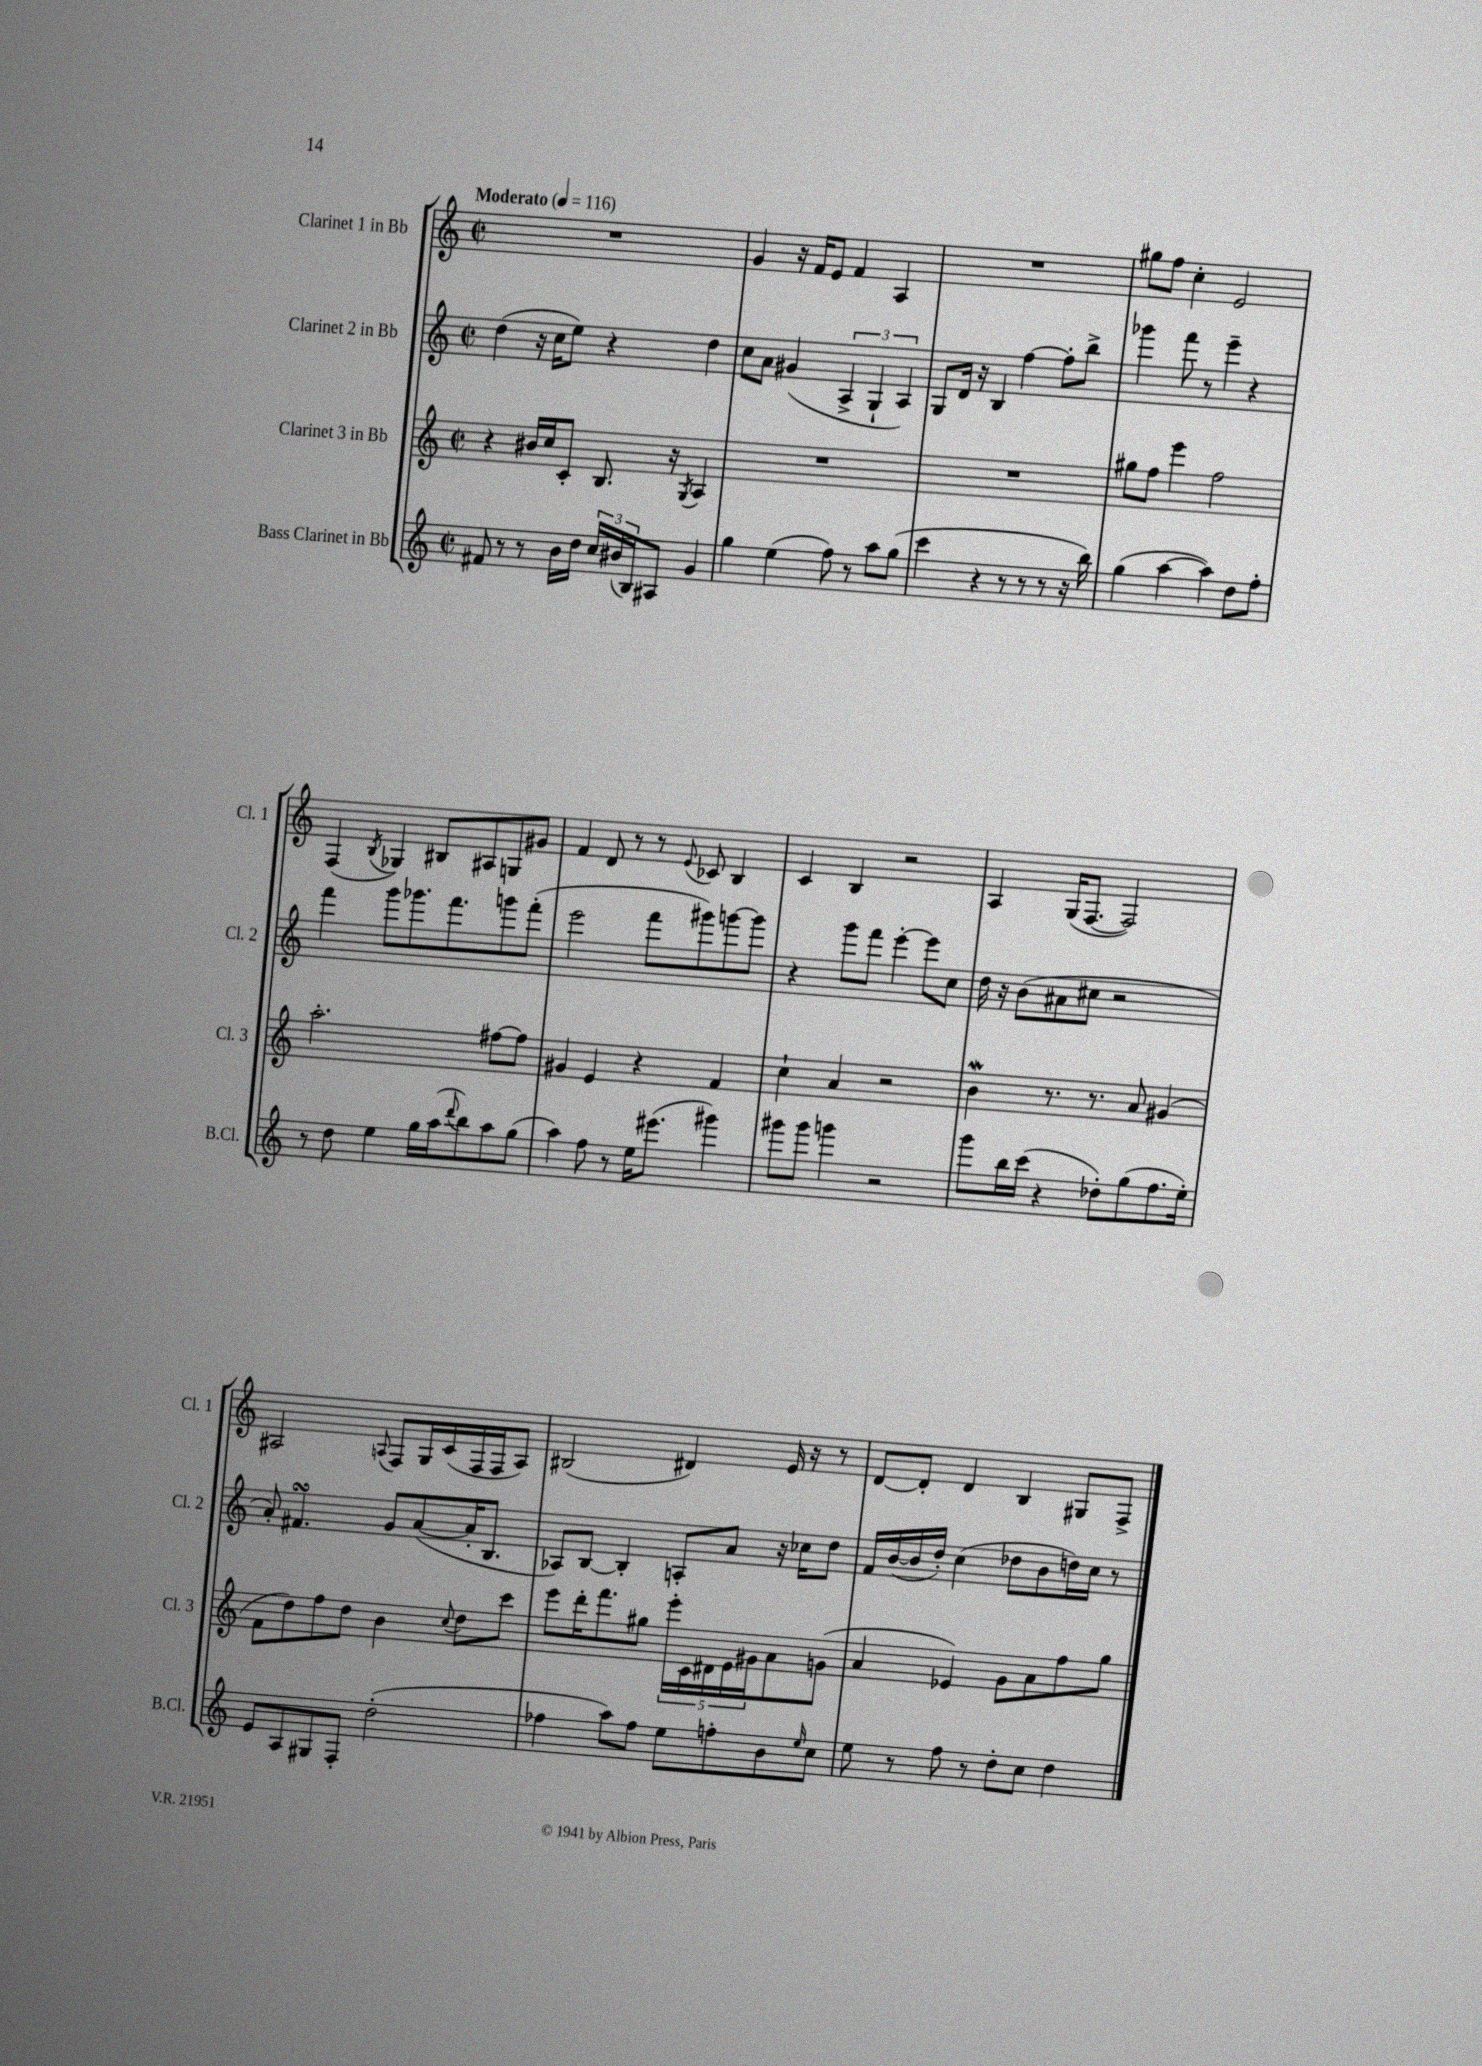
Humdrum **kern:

**kern	**kern	**kern	**kern
*staff4	*staff3	*staff2	*staff1
*clefG2	*clefG2	*clefG2	*clefG2
*k[]	*k[]	*k[]	*k[]
*M2/2	*M2/2	*M2/2	*M2/2
*met(c|)	*met(c|)	*met(c|)	*met(c|)
*MM116	*MM116	*MM116	*MM116
8f#	4r	(4dd	1r
8r	.	.	.
8r	16b#	16r	.
.	16cc	16cc	.
16b	8c'	8ee)	.
16dd	.	.	.
24cc	8.B	4r	.
(24b#	.	.	.
24B)	.	.	.
8A#	.	.	.
.	16r	.	.
.	8qG	.	.
4g	4A	4dd	.
=	=	=	=
4gg	1r	8cc	4g
.	.	8a	.
(4ee	.	(4g#	16r
.	.	.	16f
.	.	.	8e
8ff)	.	6A^	4f
8r	.	.	.
.	.	6G`	.
8aa	.	.	4A
.	.	6A)	.
(8gg	.	.	.
=	=	=	=
4ccc	1r	8G	1r
.	.	16d	.
.	.	16r	.
4r	.	4B	.
8r	.	[4ff	.
8r	.	.	.
8r	.	8ff']	.
16r	.	8bb^	.
16bb)	.	.	.
=	=	=	=
(4gg	8gg#	4ggg-	8gg#
.	8ff	.	8ff
[4aa	4eee	8fff	4cc'
.	.	8r	.
4aa])	2ff	4eee~	2e
8dd	.	4r	.
8ff'	.	.	.
=	=	=	=
8r	2.aa'	4fff	(4F
8dd	.	.	.
.	.	.	8qB
4ee	.	8ggg	4G-)
.	.	8.ggg-	.
16gg	.	.	8B#
(16aa	.	8.fff	.
8qqddd	.	.	.
8bb)	.	.	8A#
8aa	[8ff#	8ggg	8G
(8gg	8ff#]	(8fff'	8g#
=	=	=	=
4aa)	4g#	2eee	4f
8ff	4e	.	8d
8r	.	.	8r
16ee	4r	8fff	8r
(8.eee#	.	.	.
.	.	.	8qqe
.	.	8ggg#)	8c-
4ggg#)	4f	[8ggg	4B
.	.	8ggg]	.
=	=	=	=
8ggg#	4cc`	4r	4c
8ggg#	.	.	.
4ggg	4a	8ggg	4B
.	.	8fff	.
2r	2r	[4eee'	2r
.	.	8eee]	.
.	.	8cc	.
=	=	=	=
8ggg	4b	16dd	4A
.	.	16r	.
16bb	.	(8b	.
(16ccc	.	.	.
4r	8.r	8a#	(16G
.	.	.	[8.F
.	.	8cc#	.
.	8.r	.	.
8dd-')	.	2r	2F])
(8gg	8a	.	.
8.ff	(4g#	.	.
16ee')	.	.	.
=	=	=	=
8e	8f	8a')	2A#
8A	8dd)	4.f#	.
8G#	8ff	.	.
8F'	8dd	.	.
.	.	.	8qqA
(2dd'	4b	8g	8F
.	.	([8a	16G
.	.	.	(16c
.	8qqcc	.	.
.	8dd	16a']	16F
.	.	8.B	16F
.	8ccc	.	8A)
=	=	=	=
4ff-	8eee	8A-)	(2B#
.	16ddd'	[8B	.
.	8.fff	.	.
8aa)	.	4B']	.
8ff-	8gg#	.	.
8ee	20eee'	8A'	4d#)
.	20c	.	.
.	20d#	.	.
8ff'	.	8a	.
.	20e	.	.
.	20g#	.	.
8b	8a	16r	16e
.	.	16cc-	16r
16qqee	.	.	.
8cc	(8g	8dd	8r
=	=	=	=
8ee	4a	16f	[8d
.	.	([16b	.
8r	.	16b]	8d']
.	.	16dd')	.
8ff	4e-)	(4cc	4d
8r	.	.	.
8dd'	8g	8dd-	4B
8cc	8a	8b	.
4dd	8ff	16dd)	8G#
.	.	16cc	.
.	8gg	8r	8F^
==	==	==	==
*-	*-	*-	*-
